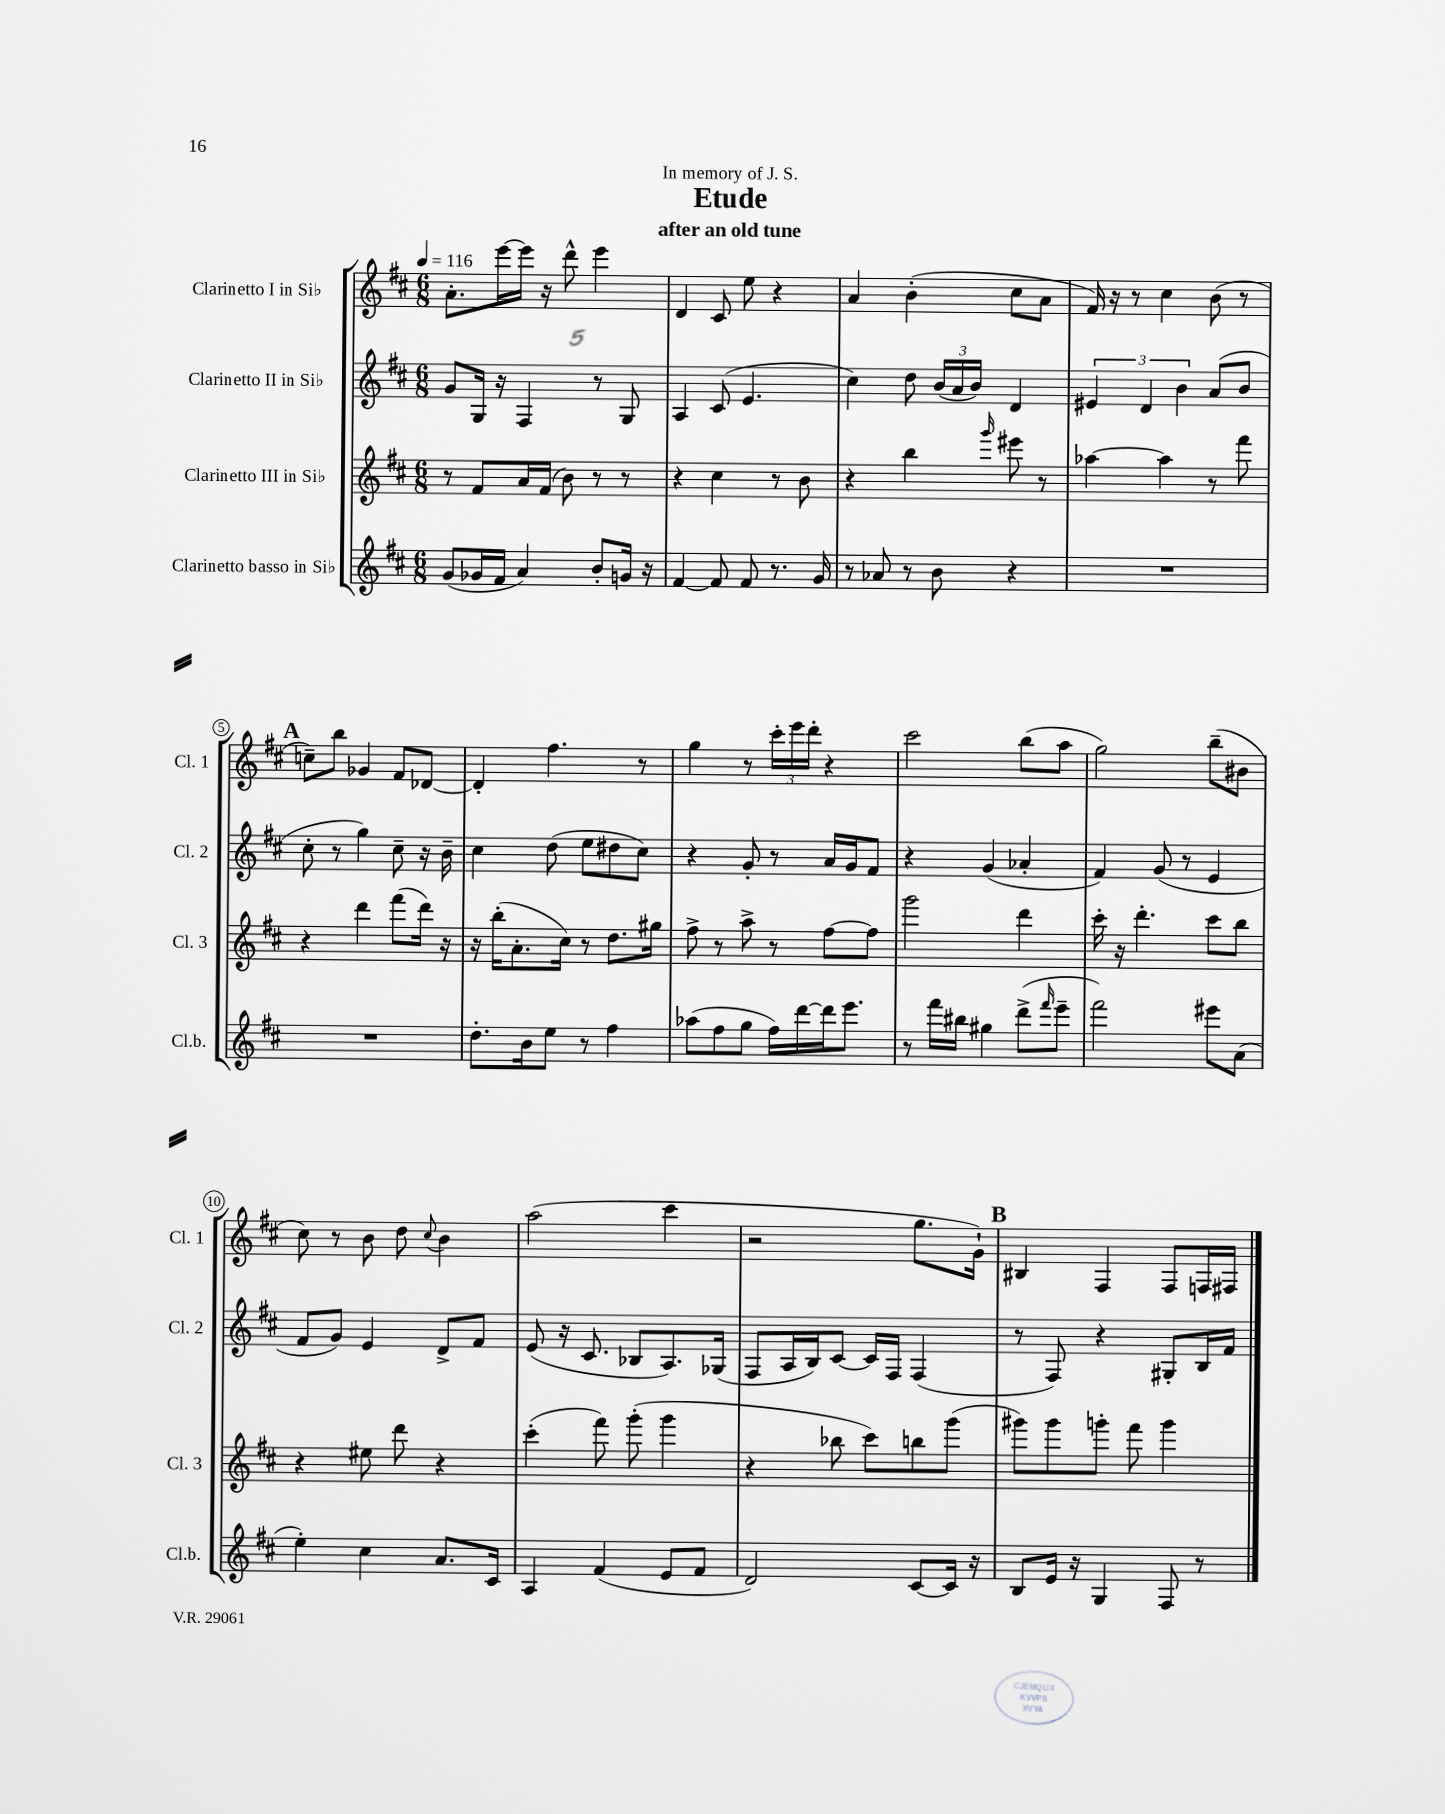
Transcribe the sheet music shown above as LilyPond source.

\header { title = "Etude" subtitle = "after an old tune" dedication = "In memory of J. S." }
<<
\new StaffGroup <<
\new Staff = "s0" \with { instrumentName = "Clarinetto I in Sib" shortInstrumentName = "Cl. 1" } {
    \clef treble \key d \major \numericTimeSignature \time 6/8 \tempo 4 = 116
    a'8.-. e'''16~ e'''16 r16 d'''8-^ e'''4 |
    d'4 cis'8 e''8 r4 |
    a'4 b'4-.( cis''8 a'8 |
    fis'16) r16 r8 cis''4 b'8( r8 |
    \mark \markup { \bold "A" } c''8--) b''8 ges'4 fis'8 des'8~ |
    des'4-. fis''4. r8 |
    g''4 r8 \tuplet 3/2 { cis'''16-. e'''16 d'''16-. } r4 |
    cis'''2 b''8( a''8 |
    g''2) b''8--( bis'8 |
    cis''8) r8 b'8 d''8 \appoggiatura { cis''8 } b'4 |
    a''2( cis'''4 |
    r2 g''8. g'16-!) |
    \mark \markup { \bold "B" } bis4 fis4 fis8 f16 fis16 \bar "|." |
}
\new Staff = "s1" \with { instrumentName = "Clarinetto II in Sib" shortInstrumentName = "Cl. 2" } {
    \clef treble \key d \major \numericTimeSignature \time 6/8
    g'8 g16 r16 fis4 r8 g8 |
    a4 cis'8( e'4. |
    cis''4) d''8 \tuplet 3/2 { b'16( a'16 b'16) } d'4 |
    \tuplet 3/2 { eis'4 d'4 b'4 } a'8( b'8 |
    \mark \markup { \bold "A" } cis''8-. r8 g''4) cis''8-- r16 b'16-- |
    cis''4 d''8( e''8 dis''8 cis''8) |
    r4 g'8-. r8 a'16 g'16 fis'8 |
    r4 g'4( aes'4-. |
    fis'4) g'8( r8 e'4 |
    fis'8 g'8) e'4 d'8-> fis'8 |
    e'8( r16 cis'8. bes8 a8.) ges16( |
    fis8 a16 b16) cis'8~ cis'16 fis16 fis4( |
    \mark \markup { \bold "B" } r8 fis8) r4 gis8-. b16 fis'16 \bar "|." |
}
\new Staff = "s2" \with { instrumentName = "Clarinetto III in Sib" shortInstrumentName = "Cl. 3" } {
    \clef treble \key d \major \numericTimeSignature \time 6/8
    r8 fis'8 a'16 fis'16( b'8) r8 r8 |
    r4 cis''4 r8 b'8 |
    r4 b''4 \grace { g'''16 } eis'''8 r8 |
    aes''4~ aes''4 r8 fis'''8 |
    \mark \markup { \bold "A" } r4 d'''4 fis'''8( d'''16) r16 |
    r16 b''16-.( a'8.-. cis''16) r8 d''8. gis''16 |
    fis''8-> r8 a''8-> r8 fis''8~ fis''8 |
    g'''2 d'''4 |
    cis'''16-. r16 d'''4.-. cis'''8 b''8 |
    r4 eis''8 d'''8 r4 |
    cis'''4-.( fis'''8) g'''8-.( g'''4 |
    r4 bes''8 cis'''8) b''8 g'''8( |
    \mark \markup { \bold "B" } gis'''8) gis'''8 g'''8-. fis'''8 g'''4 \bar "|." |
}
\new Staff = "s3" \with { instrumentName = "Clarinetto basso in Sib" shortInstrumentName = "Cl.b." } {
    \clef treble \key d \major \numericTimeSignature \time 6/8
    g'8( ges'16 fis'16 a'4) b'8-. g'16 r16 |
    fis'4~ fis'8 fis'8 r8. g'16 |
    r8 aes'8 r8 b'8 r4 |
    R2. |
    \mark \markup { \bold "A" } R2. |
    d''8.-. b'16 e''8 r8 fis''4 |
    aes''8( fis''8 g''8 fis''16) d'''16~ d'''16 e'''8. |
    r8 fis'''16 bis''16 gis''4 d'''8->( \grace { fis'''16 } e'''8-- |
    fis'''2) eis'''8 a'8( |
    e''4-.) cis''4 a'8. cis'16 |
    a4 fis'4( e'8 fis'8 |
    d'2) cis'8~ cis'16 r16 |
    \mark \markup { \bold "B" } b8 e'16 r16 g4 fis8 r8 \bar "|." |
}
>>
>>
\layout { \context { \Score \override BarNumber.stencil = #(make-stencil-circler 0.1 0.3 ly:text-interface::print) } }
